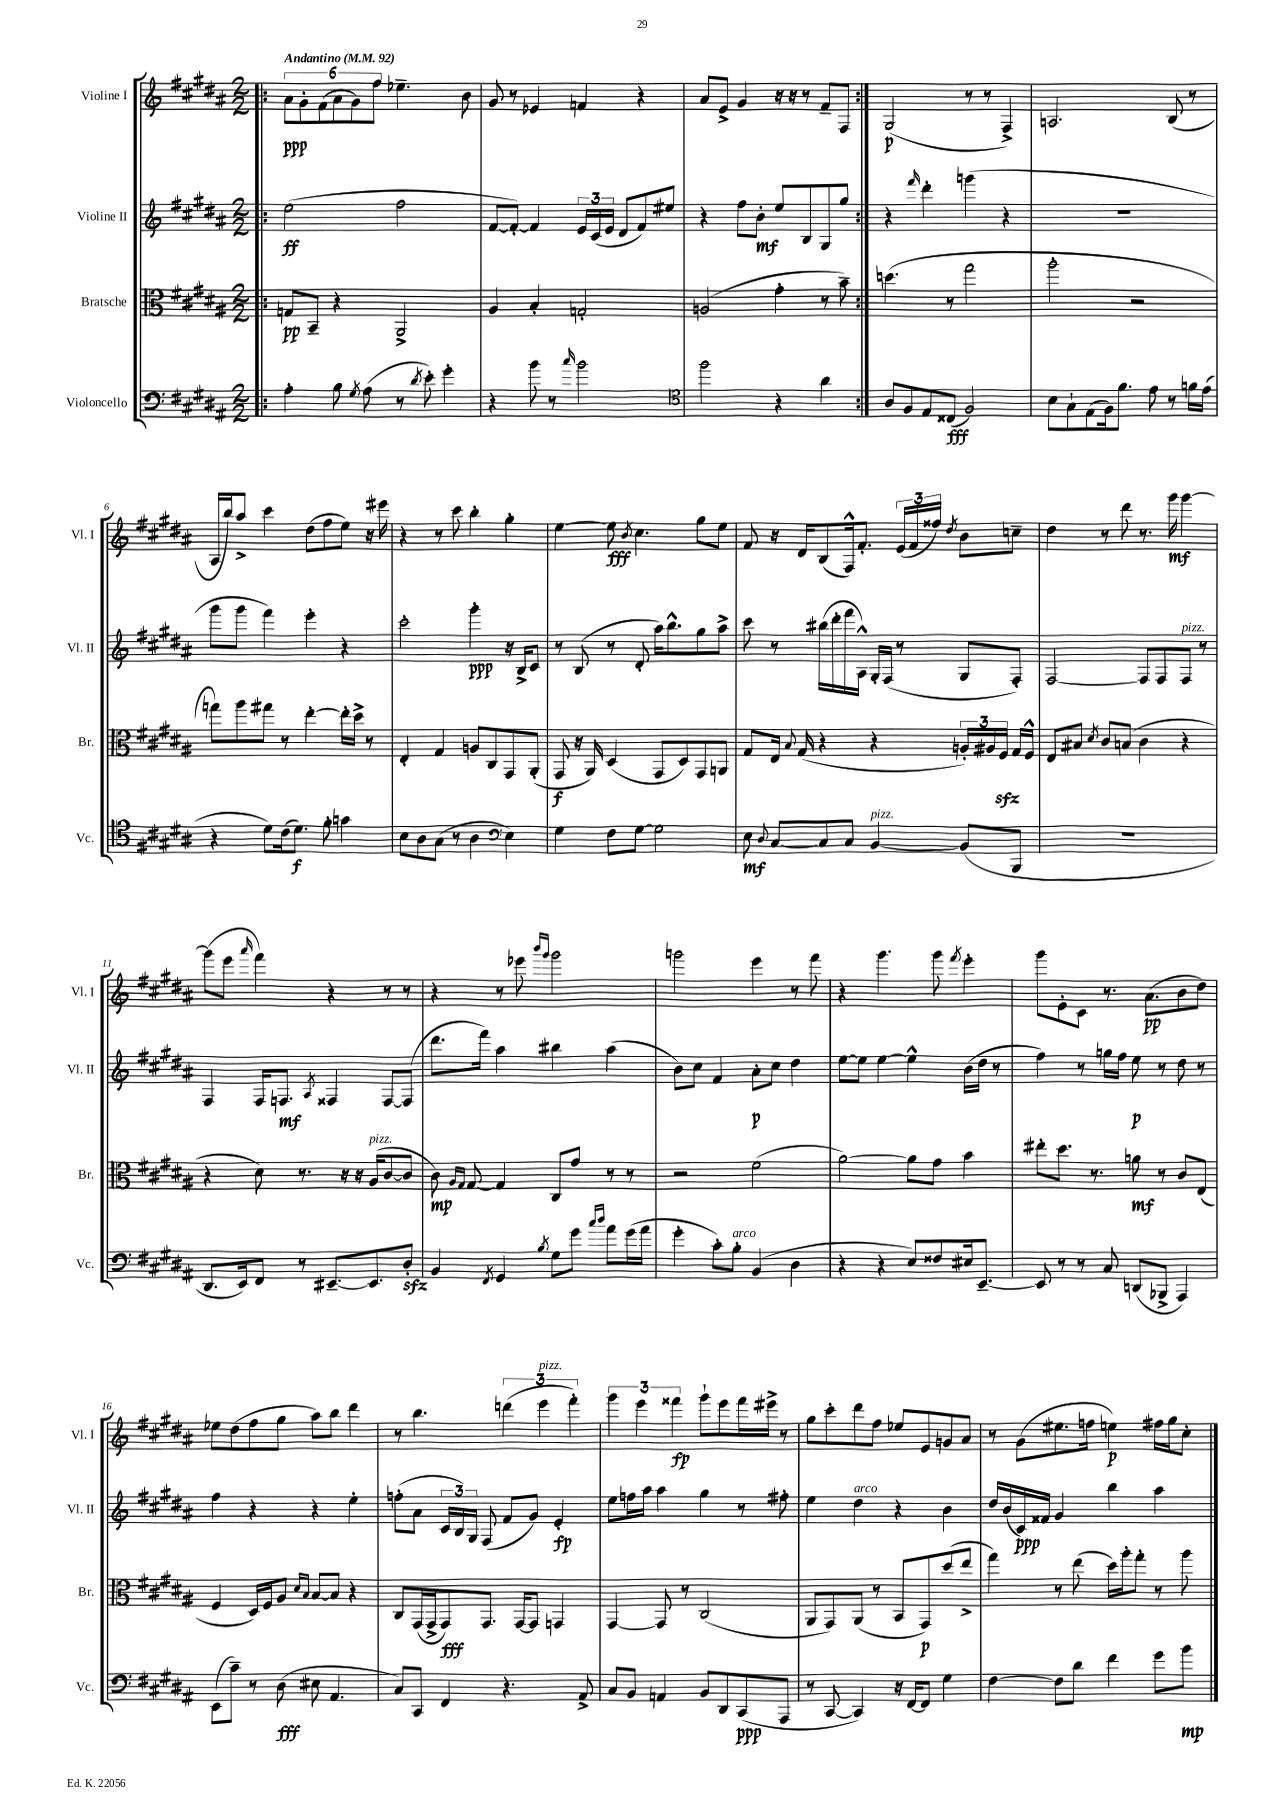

**kern	**dynam	**kern	**dynam	**kern	**dynam	**kern	**dynam
*part4	*part4	*part3	*part3	*part2	*part2	*part1	*part1
*staff4	*staff4	*staff3	*staff3	*staff2	*staff2	*staff1	*staff1
*I"Violoncello	*	*I"Bratsche	*	*I"Violine II	*	*I"Violine I	*
*I'Vc.	*	*I'Br.	*	*I'Vl. II	*	*I'Vl. I	*
*clefF4	*	*clefC3	*	*clefG2	*	*clefG2	*
*k[f#c#g#d#a#]	*	*k[f#c#g#d#a#]	*	*k[f#c#g#d#a#]	*	*k[f#c#g#d#a#]	*
*M2/2	*	*M2/2	*	*M2/2	*	*M2/2	*
*MM92	*	*MM92	*	*MM92	*	*MM92	*
=1!|:	=1!|:	=1!|:	=1!|:	=1!|:	=1!|:	=1!|:	=1!|:
!	!	!	!	!	!	!LO:TX:a:B:t=Andantino	!
4A#'\	.	8Gn/L	pp	(2ee\	ff	12a#\L	ppp
.	.	.	.	.	.	12g#'\	.
.	.	8BB~/J	.	.	.	.	.
.	.	.	.	.	.	(12f#\	.
8B\	.	4r	.	.	.	12a#\	.
.	.	.	.	.	.	12g#\)	.
8qG#/	.	.	.	.	.	.	.
(8A#\	.	.	.	.	.	.	.
.	.	.	.	.	.	12ff#\J	.
8r	.	2AA#^/	.	2ff#\	.	4.ee-X~\	.
8qd#/	.	.	.	.	.	.	.
8e'\)	.	.	.	.	.	.	.
4g#'\	.	.	.	.	.	.	.
.	.	.	.	.	.	8b\	.
=2	=2	=2	=2	=2	=2	=2	=2
4r	.	4A#/	.	[8f#/L	.	8g#/	.
.	.	.	.	8f#'/J_)	.	8r	.
8b\	.	4B'/	.	4f#/]	.	4e-X/	.
8r	.	.	.	.	.	.	.
16qqcc#/	.	.	.	.	.	.	.
2b\	.	2Gn'/	.	24e/LL	.	4fn/	.
.	.	.	.	(24c#/	.	.	.
.	.	.	.	24e/JJ	.	.	.
.	.	.	.	8d#/L	.	.	.
.	.	.	.	8f#/)	.	4r	.
.	.	.	.	8ee#X/J	.	.	.
=3	=3	=3	=3	=3	=3	=3	=3
*clefC4	*	*	*	*	*	*	*
2ff#\	.	(2An/	.	4r	.	8a#/L	.
.	.	.	.	.	.	8e^/J	.
.	.	.	.	8ff#\L	.	4g#/	.
.	.	.	.	8b'\J	mf	.	.
4r	.	4g#'\	.	8ee/L	.	16r	.
.	.	.	.	.	.	16r	.
.	.	.	.	8B/	.	8r	.
4a#\	.	8r	.	8G#/	.	8f#~/L	.
.	.	8b~\)	.	8gg#/J	.	8F#/J	.
=4:|!	=4:|!	=4:|!	=4:|!	=4:|!	=4:|!	=4:|!	=4:|!
8A#/L	.	(4.ddn\	.	4r	.	(2G#/	p
8F#/	.	.	.	.	.	.	.
.	.	.	.	16qqfff#/	.	.	.
8E/	.	.	.	4ddd#'\	.	.	.
(8C##X/J	fff	8r	.	.	.	.	.
2F#/)	.	2gg#\	.	(4gggn\	.	8r	.
.	.	.	.	.	.	8r	.
.	.	.	.	4r	.	4F#^/)	.
=5	=5	=5	=5	=5	=5	=5	=5
8B\L	.	2aa#'\	.	1r	.	2.An/	.
8G#`\	.	.	.	.	.	.	.
(8E\	.	.	.	.	.	.	.
16F#\k)	.	.	.	.	.	.	.
8.f#\J	.	.	.	.	.	.	.
.	.	2r	.	.	.	.	.
8e\	.	.	.	.	.	.	.
8r	.	.	.	.	.	(8B/	.
16fn\LL	.	.	.	.	.	8r	.
(16e\JJ	.	.	.	.	.	.	.
!!LO:LB:g=z
=6	=6	=6	=6	=6	=6	=6	=6
4r	.	8ggn\L)	.	8ggg#\L	.	16A#/LL	.
.	.	.	.	.	.	16bb/J)	.
.	.	8aa#\	.	8ggg#\J	.	8aa#^/J	.
8d#\L)	.	8gg#X\J	.	4fff#\)	.	4ccc#\	.
(16c#\k	.	8r	.	.	.	.	.
8.d#\J)	f	.	.	.	.	.	.
.	.	[4ee'\	.	4eee'\	.	(8dd#\L	.
8f#'\	.	.	.	.	.	8ff#\	.
4gn\	.	16ee'\LL]	.	4r	.	8ee\J)	.
.	.	16dd#^\JJ	.	.	.	.	.
.	.	8r	.	.	.	16r	.
.	.	.	.	.	.	16eee#X\	.
=7	=7	=7	=7	=7	=7	=7	=7
8B\L	.	4E'/	.	2ccc#'\	.	4r	.
8A#\	.	.	.	.	.	.	.
(8G#\J	.	4G#/	.	.	.	8r	.
8r	.	.	.	.	.	8ccc#\	.
4A#\	.	8An/L	.	4ggg#'\	ppp	4bb'\	.
.	.	8C#/	.	.	.	.	.
*clefF4	*	*	*	*	*	*	*
4E\)	.	8GG#/	.	16r	.	4gg#'\	.
.	.	.	.	16B^/KL	.	.	.
.	.	(8AA#'/J	.	8c#/J	.	.	.
=8	=8	=8	=8	=8	=8	=8	=8
4G#\	.	8GG#/	f	8r	.	[4ee\	.
.	.	16r	.	(8B/	.	.	.
.	.	16AA#/)	.	.	.	.	.
8F#\L	.	(4D#/	.	8r	.	8ee\]	fff
.	.	.	.	.	.	8qb/	.
[8G#\J	.	.	.	8d#'/	.	4.cc#\	.
2G#\]	.	8GG#/L	.	16aa#\KL)	.	.	.
.	.	.	.	8.bb^^\	.	.	.
.	.	8D#/)	.	.	.	.	.
.	.	8GG#/	.	8gg#\	.	8gg#\L	.
.	.	8AAn/J	.	8aa#^\J	.	8ee\J	.
=9	=9	=9	=9	=9	=9	=9	=9
8E\	mf	8G#/L	.	8ccc#\	.	8f#/	.
8qqD#/	.	.	.	.	.	.	.
[8C#/L	.	16E/Jk	.	8r	.	16r	.
.	.	8qqB/	.	.	.	.	.
.	.	(16G#/	.	.	.	16d#/KL	.
8C#/]	.	4r	.	(16bb#X\LL	.	(8B/	.
.	.	.	.	16ddd#'\	.	.	.
8C#/J	.	.	.	16fff#\	.	16F#^^/k)	.
.	.	.	.	16A#^^\JJ)	.	8.f#'/J	.
!LO:TX:a:i:t=pizz.	!	!	!	!	!	!	!
[4BB/	.	4r	.	16G#'/LL	.	.	.
.	.	.	.	(16F#/JJ	.	.	.
.	.	.	.	8r	.	(24e/LL	.
.	.	.	.	.	.	24f#/	.
.	.	.	.	.	.	24ff##X/JJ)	.
.	.	.	.	.	.	8qdd#/	.
(8BB/L]	.	24An'/LL)	.	8G#/L	.	8b\L	.
.	.	24A#X/	.	.	.	.	.
.	.	24F#zz/JJ	.	.	.	.	.
8BBB/J	.	16G#/LL	.	8F#'/J)	.	8ccn~\J	.
.	.	16F#^^/JJ	.	.	.	.	.
=10	=10	=10	=10	=10	=10	=10	=10
1r	.	8E/L	.	[2F#/	.	4dd#\	.
.	.	8B#X/J	.	.	.	.	.
.	.	8qd#/	.	.	.	.	.
.	.	8c#/L	.	.	.	8r	.
.	.	(8Bn/J	.	.	.	8ddd#\	.
.	.	4c#\	.	8F#/L]	.	8.r	.
.	.	.	.	8F#/	.	.	.
.	.	.	.	.	.	16ggg#\	mf
!	!	!	!	!LO:TX:a:i:t=pizz.	!	!	!
.	.	4r	.	8F#/J	.	[4ggg#\	.
.	.	.	.	8r	.	.	.
!!LO:LB:g=z
=11	=11	=11	=11	=11	=11	=11	=11
8.DD#/L	.	4r	.	4F#/	.	(8ggg#\L]	.
.	.	.	.	.	.	8eee\J	.
16EE/k)	.	.	.	.	.	.	.
.	.	.	.	.	.	16qqaaa#/	.
8FF#/J	.	8d#\)	.	16F#/KL	.	4fff#\)	.
.	.	.	.	8.Fn/J	mf	.	.
8r	.	8.r	.	.	.	.	.
.	.	.	.	8qA#/	.	.	.
[8.EE#X~/L	.	.	.	4F##X/	.	4r	.
.	.	16r	.	.	.	.	.
.	.	16r	.	.	.	.	.
!	!	!LO:TX:a:i:t=pizz.	!	!	!	!	!
8.EE#/]	.	(16A#/KL	.	.	.	.	.
.	.	[8c#/	.	[8F##/L	.	8r	.
8D#zz'/J	.	8c#/J]	.	(8F##/J]	.	8r	.
=12	=12	=12	=12	=12	=12	=12	=12
4BB/	.	8c#\)	mp	8.ddd#\L	.	4r	.
.	.	16qqA#/LL	.	.	.	.	.
.	.	16qqG#/JJ	.	.	.	.	.
.	.	[8G#/	.	.	.	.	.
.	.	.	.	16fff#\Jk)	.	.	.
8qFF#/	.	.	.	.	.	.	.
4GG#/	.	4G#/]	.	4aa#\	.	8r	.
.	.	.	.	.	.	8eee-X\	.
.	.	.	.	.	.	16qqbbb/LL	.
8qB/	.	.	.	.	.	16qqggg#/JJ	.
8G#\L	.	8C#/L	.	4bb#X\	.	2ggg#\	.
8g#\J	.	8g#/J	.	.	.	.	.
16qqcc#/LL	.	.	.	.	.	.	.
16qqdd#/JJ	.	.	.	.	.	.	.
8a#\L	.	8r	.	(4aa#\	.	.	.
(16g#\L	.	8r	.	.	.	.	.
16a#\JJ	.	.	.	.	.	.	.
=13	=13	=13	=13	=13	=13	=13	=13
4g#'\	.	2r	.	8b\L)	.	2gggn\	.
.	.	.	.	8cc#\J	.	.	.
8c#'\L)	.	.	.	4f#/	.	.	.
!LO:TX:a:i:t=arco	!	!	!	!	!	!	!
8B'\J	.	.	.	.	.	.	.
(4BB/	.	(2f#\	.	8a#'\L	p	4eee\	.
.	.	.	.	8cc#\J	.	.	.
4D#\	.	.	.	4dd#\	.	8r	.
.	.	.	.	.	.	8fff#\	.
=14	=14	=14	=14	=14	=14	=14	=14
4r	.	[2a#\)	.	[8ee\L	.	4r	.
.	.	.	.	8ee\J]	.	.	.
4r	.	.	.	[4ee\	.	4.ggg#\	.
8E/L)	.	8a#\L]	.	4ee^^\]	.	.	.
8F##X/	.	8g#\J	.	.	.	8ggg#\	.
.	.	.	.	.	.	8qfff#/	.
16E#X/k	.	4b\	.	(16b\LL	.	4eee'\	.
[8.EE~/J	.	.	.	16dd#\JJ	.	.	.
.	.	.	.	8r	.	.	.
=15	=15	=15	=15	=15	=15	=15	=15
8EE/]	.	8ee#X'\L	.	4ff#\)	.	8ggg#\L	.
8r	.	8.dd#\J	.	.	.	8e'\	.
8r	.	.	.	8r	.	8c#\J	.
.	.	8.r	.	.	.	.	.
8C#/	.	.	.	16ggn\LL	.	8.r	.
.	.	.	.	16ff#\JJ	.	.	.
(8DDn/L	.	8an\	mf	8ee\	p	.	.
.	.	.	.	.	.	(8.a#\L	pp
8BBB-X^/J	.	8r	.	8r	.	.	.
4AAA#/)	.	8c#/L	.	8dd#\	.	8b\	.
.	.	(8E/J	.	8r	.	8dd#\J)	.
!!LO:LB:g=z
=16	=16	=16	=16	=16	=16	=16	=16
(8EE\L	.	4F#/	.	4ff#\	.	8ee-X\L	.
8c#~\J)	.	.	.	.	.	(8dd#\	.
8r	.	16D#/LL)	.	4r	.	8ff#\	.
.	.	16F#/J	.	.	.	.	.
(8D#\	fff	8A#/J	.	.	.	8gg#\J	.
.	.	16qqd#/LL	.	.	.	.	.
.	.	16qqB/JJ	.	.	.	.	.
8E#X\	.	[8B/L	.	4r	.	8aa#\L)	.
4.AA#/	.	8B/J]	.	.	.	8bb\J	.
.	.	4r	.	4ee'\	.	4ddd#\	.
=17	=17	=17	=17	=17	=17	=17	=17
8C#/L)	.	8C#/L	.	(8ffn'\L	.	8r	.
8CC#/J	.	(16GG#/L	.	8a#\J	.	4.bb\	.
.	.	16GG#^/J	.	.	.	.	.
4FF#/	.	8GG#/)	fff	24c#/LL	.	.	.
.	.	.	.	24B/)	.	.	.
.	.	.	.	24G#/JJ	.	.	.
.	.	8.GG#/J	.	(8F#/	.	.	.
4.r	.	.	.	8f#/L	.	(6dddn\	.
.	.	[16GG#/KL	.	.	.	.	.
.	.	8GG#/J]	.	8g#/J)	.	.	.
!	!	!	!	!	!	!LO:TX:a:i:t=pizz.	!
.	.	.	.	.	.	6eee\	.
.	.	4GGn/	.	4e'/	fp	.	.
.	.	.	.	.	.	6fff#'\)	.
8AA#^/	.	.	.	.	.	.	.
=18	=18	=18	=18	=18	=18	=18	=18
8C#/L	.	[4GG#/	.	8ee\L	.	6ggg#\	.
8BB/J	.	.	.	16ffn\L	.	.	.
.	.	.	.	.	.	6eee\	.
.	.	.	.	16aa#\JJ	.	.	.
4AAn/	.	8GG#/]	.	4aa#\	.	.	.
.	.	.	.	.	.	6fff##X\	fp
.	.	8r	.	.	.	.	.
8BB/L	.	(2C#/	.	4gg#\	.	8ggg#`\L	.
8DD#/	.	.	.	.	.	8eee\	.
(8CC#/	ppp	.	.	8r	.	16fff##\L	.
.	.	.	.	.	.	16eee#X^\JJ	.
8AAA#/J	.	.	.	8ff#X'\	.	8r	.
=19	=19	=19	=19	=19	=19	=19	=19
8r	.	8AA#/L	.	4ee\	.	8gg#\L	.
[8CC#/	.	8GG#/)	.	.	.	8ccc#'\	.
!	!	!	!	!LO:TX:a:i:t=arco	!	!	!
4CC#/])	.	(8AA#/J	.	4dd#\	.	8ddd#\	.
.	.	8r	.	.	.	8ff#\J	.
16r	.	8BB/L	.	4r	.	8ee-X/L	.
[16FF#/KL	.	.	.	.	.	.	.
8FF#/J]	.	8GG#/)	p	.	.	8e/	.
4G#\	.	(8dd#/	.	4b\	.	8gn/	.
.	.	8ee^/J	.	.	.	8a#/J	.
=20	=20	=20	=20	=20	=20	=20	=20
[4F#\	.	4gg#\)	.	16dd#/LL	.	8r	.
.	.	.	.	(16b/	.	.	.
.	.	.	.	16c#/)	ppp	(8g#\L	.
.	.	.	.	16f##X/JJ	.	.	.
8F#\L]	.	8r	.	4g#/	.	8.ee#X\	.
8d#\J	.	(8ee\	.	.	.	.	.
.	.	.	.	.	.	16ffn\Jk	.
4f#\	.	16dd#\LL)	.	4bb\	.	4een\)	p
.	.	16aa#'\J	.	.	.	.	.
.	.	8gg#'\J	.	.	.	.	.
8g#\L	.	8r	.	4aa#\	.	16ff#X\LL	.
.	.	.	.	.	.	16gg#\J	.
8b\J	mp	8aa#\	.	.	.	8cc#'\J	.
==	==	==	==	==	==	==	==
*-	*-	*-	*-	*-	*-	*-	*-
